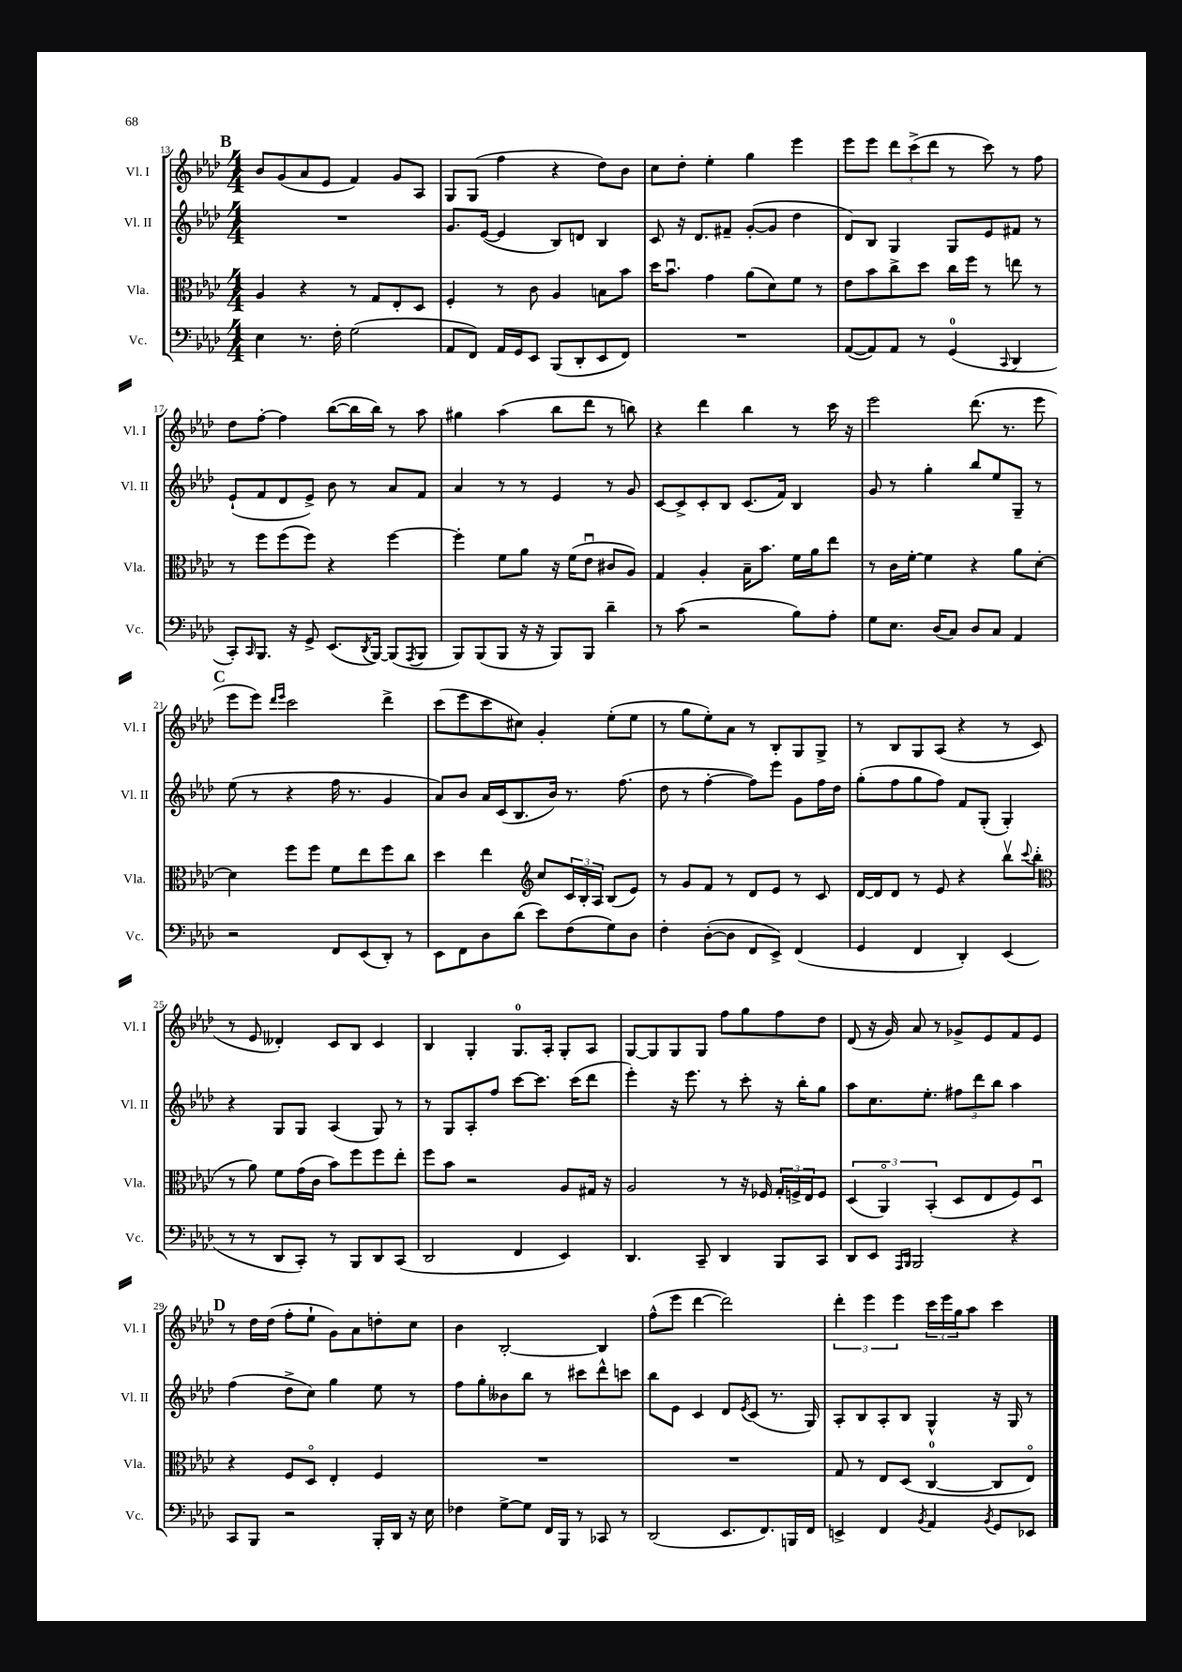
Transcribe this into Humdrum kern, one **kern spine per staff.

**kern	**kern	**kern	**kern
*part4	*part3	*part2	*part1
*staff4	*staff3	*staff2	*staff1
*I"Vc.	*I"Vla.	*I"Vl. II	*I"Vl. I
*I'Vc.	*I'Vla.	*I'Vl. II	*I'Vl. I
*clefF4	*clefC3	*clefG2	*clefG2
*k[b-e-a-d-]	*k[b-e-a-d-]	*k[b-e-a-d-]	*k[b-e-a-d-]
*M4/4	*M4/4	*M4/4	*M4/4
!!LO:REH:place=s1:t=B
=13	=13	=13	=13
4E-\	4A-/	1r	8b-/L
.	.	.	(8g/
8.r	4r	.	8a-/
.	.	.	8e-/J
16F'\	.	.	.
(2G\	8r	.	4f/)
.	8G/L	.	.
.	8E-'/	.	8g/L
.	8D-/J	.	8A-/J
=14	=14	=14	=14
8AA-/L	4F'/	8.g/L	8G/L
8FF/J)	.	.	(8G/J
.	.	([16e-/Jk	.
16AA-/LL	8r	4e-/]	4ff\
16GG/J	.	.	.
8EE-/J	8c\	.	.
(8BBB-/L	4A-/	8B-/L)	4r
8DD-'/	.	8dn/J	.
8EE-/	8Bn\L	4B-/	8dd-\L)
8FF/J)	8b-\J	.	8b-\J
=15	=15	=15	=15
1r	16dd-\KL	8c/	8cc\L
.	8.b-u\J	.	.
.	.	16r	8dd-'\J
.	.	8.d-/L	.
.	4g\	.	4ee-'\
.	.	8f#X~/J	.
.	(8a-\L	([8g'/L	4gg\
.	8d-\)	8g/J]	.
.	8f\J	4dd-\	4eee-\
.	8r	.	.
=16	=16	=16	=16
([8AA-/L	8e-\L	8d-/L)	8eee-\L
8AA-/])	8b-\	8B-/J	8eee-\J
8AA-/J	8cc^\	4G/	12ddd-\L
.	.	.	(12ccc^\
8r	8dd-\J	.	.
.	.	.	12ddd-\J
(4GG/	16cc\LL	8G/L	8r
.	16ff\JJ	.	.
.	8r	8e-/	8ccc\)
8qqCC/	.	.	.
4DD-/	8een\	8f#X/J	8r
.	8r	8r	8ff\
!!LO:LB:g=z
=17	=17	=17	=17
8CC'/L)	8r	(8e-`/L	8dd-\L
16qqCC/	.	.	.
8.BBB-/J	8ff\L	8f/	[8ff'\J
.	(8ff\	8d-/	4ff\]
16r	.	.	.
8GG^/	8ff\J)	8e-^/J)	.
(8.EE-/L	4r	8b-\	([8bb-\L
.	.	8r	16bb-\L]
8qDD-/	.	.	.
[16BBB-/Jk)	.	.	16bb-\JJ)
(8BBB-/L]	[4ff\	8a-/L	8r
8qAAA-/	.	.	.
8BBB-/J	.	8f/J	8aa-\
=18	=18	=18	=18
8BBB-/L)	4ff'\]	4a-/	4gg#X\
(8BBB-/	.	.	.
8BBB-/J	8f\L	8r	(4aa-\
16r	8a-\J	8r	.
16r	.	.	.
8BBB-/L)	16r	4e-/	8bb-\L
.	(16f\KL	.	.
8BBB-/J	8e-u\J	.	8ddd-\J
4d-~\	8c#X/L	8r	8r
.	8A-/J)	8g/	8bbn\)
=19	=19	=19	=19
8r	4G/	[8c/L	4r
(8c\	.	8c^/]	.
2r	4A-'/	8c'/	4ddd-\
.	.	8B-/J	.
.	16B-~\KL	(8.c/L	4bb-\
.	8.b-\J	.	.
.	.	16f/Jk)	.
8B-\L)	16f\LL	4B-/	8r
.	16a-\J	.	.
8A-'\J	8ee-\J	.	16ccc\
.	.	.	16r
=20	=20	=20	=20
8G\L	8r	8g/	2eee-\
8.E-\J	16c\LL	8r	.
.	[16f'\JJ	.	.
.	4f\]	4gg'\	.
(16D-/KL	.	.	.
8C/J)	.	.	.
8D-/L	4r	8bb-/L	(8.ddd-\
8C/J	.	8ee-/	.
.	.	.	8.r
4AA-/	8a-\L	8G~/J	.
.	[8d-'\J	8r	8eee-\
!!LO:LB:g=z
!!LO:REH:place=s1:t=C
=21	=21	=21	=21
2r	4d-\]	(8ee-\	8eee-\L
.	.	8r	8eee-\J)
.	.	.	16qqddd-/LL
.	.	.	16qqeee-/JJ
.	8ff\L	4r	2ccc\
.	8ff\J	.	.
8FF/L	8f\L	16ff\	.
.	.	8.r	.
(8EE-/	8ee-\	.	.
8DD-'/J)	8ff\	4g/	4ddd-^\
8r	8cc\J	.	.
=22	=22	=22	=22
8EE-\L	4dd-\	8a-/L)	(8ccc\L
8FF\	.	8b-/J	8eee-\
8D-\	4ee-\	16a-/LL	8ccc\
.	.	(16c/J	.
(8d-\J	.	8.B-/	8cc#X\J)
*	*clefG2	*	*
8e-\L)	8cc/L	.	4g'/
.	.	16b-/Jk)	.
(8F\	24c/L	8.r	.
.	24B-'/	.	.
.	24A-/JJ	.	.
8G\)	(8B-/L	.	(8ee-'\L
.	.	(8.ff\	.
8D-\J	8e-/J)	.	8ee-\J
=23	=23	=23	=23
4F'\	8r	8dd-\	8r
.	8g/L	8r	8gg\L
([8D-'\L	8f/J	[4ff'\	8ee-'\)
8D-\J]	8r	.	8a-\J
8FF/L	8d-/L	8ff\L])	8r
8EE-^/J)	8e-/J	8eee-\J	8B-'/L
(4FF/	8r	8g\L	8G/
.	8c/	16ff\L	8G^/J
.	.	16dd-\JJ	.
=24	=24	=24	=24
4GG/	[16d-/LL	(8gg'\L	8r
.	16d-/J]	.	.
.	8d-/J	8ff\	8B-/L
4FF/	8r	8gg\	8G/
.	8e-/	8ff\J)	(8A-/J
4DD-'/)	4r	8f/L	4r
.	.	(8G'/J	.
(4EE-/	8bb-v\L	4G'/)	8r
.	8qqccc/	.	.
.	(8bb-'\J	.	8c/
!!LO:LB:g=z
=25	=25	=25	=25
*	*clefC3	*	*
8r	8r	4r	8r
8r	8a-\)	.	8e-/
8DD-/L	8f\L	8G/L	4d--X'/)
8CC'/J)	(16g\L	8G/J	.
.	16c\JJ	.	.
8r	8b-\L)	(4A-/	8c/L
8BBB-/L	8ff\	.	8B-/J
8DD-/	8ff\	8G/)	4c/
(8CC/J	8ee-'\J	8r	.
=26	=26	=26	=26
2DD-/	8ff\L	8r	4B-/
.	8b-\J	8G/L	.
.	2r	8A-'/	4G'/
.	.	8ff/J	.
4FF/	.	[8ccc\L	8.G/L
.	.	8.ccc\J]	.
.	.	.	16A-'/Jk
4EE-/)	8A-/L	.	8G'/L
.	.	(16ccc\KL	.
.	16G#X/Jk	8ddd-\J	8A-/J
.	16r	.	.
=27	=27	=27	=27
4.DD-/	2A-/	4eee-'\)	[8G/L
.	.	.	8G/]
.	.	16r	8G/
.	.	8.eee-\	.
8CC~/	.	.	8G/J
4DD-/	8r	8r	8ff\L
.	16r	8ccc'\	8gg\
.	16F-X/	.	.
8BBB-/L	24G'/LL	16r	8ff\
.	24Fn^/	.	.
.	.	16bb-'\KL	.
.	24E-/J	.	.
8CC/J	8F/J	8gg\J	8dd-\J
=28	=28	=28	=28
8DD-/L	(6D-/	8aa-\L	(8d-/
8EE-/J	.	8.cc\	16r
.	6AA-/)	.	.
.	.	.	16g/)
16qqAAA-/LL	.	.	.
16qqBBB-/JJ	.	.	.
2BBB-/	.	.	8a-/
.	.	8.ee-'\J	.
.	(6BB-'/	.	.
.	.	.	8r
.	8D-/L	12ff#X\L	8g-X^/L
.	.	12ddd-\	.
.	8E-/	.	8e-/
.	.	12bb-\J	.
4r	8F/)	4aa-\	8f/
.	8D-u/J	.	8e-/J
!!LO:LB:g=z
!!LO:REH:place=s1:t=D
=29	=29	=29	=29
8CC/L	4r	(4ff\	8r
8BBB-/J	.	.	16dd-\LL
.	.	.	(16dd-\JJ
2r	8F/L	8dd-^\L	8ff'\L
.	8D-/J	8cc\J)	8ee-`\J
.	4E-'/	4gg\	8g\L)
.	.	.	8a-\
16BBB-'/LL	4F/	8ee-\	8ddn'\
16DD-/JJ	.	.	.
16r	.	8r	8cc\J
16E-\	.	.	.
=30	=30	=30	=30
4F-X\	1r	8ff\L	4b-\
.	.	8gg'\	.
[8G^\L	.	8b--X\	[2B-'/
8G\J]	.	8bb-\J	.
16FF/LL	.	8r	.
16BBB-/JJ	.	.	.
8r	.	8ccc#X\L	.
8CC-X/	.	8ddd-^^\	4B-/]
8r	.	8cccn\J	.
=31	=31	=31	=31
(2DD-/	1r	8bb-\L	(8ff^^\L
.	.	8e-\J	8eee-\J
.	.	4c/	[4ddd-\
8.EE-/L	.	8d-/L	2ddd-\])
.	.	8qe-/	.
.	.	(8c/J	.
8.FF/)	.	.	.
.	.	8.r	.
16BBBn/L	.	.	.
16FF/JJ	.	16G/)	.
=32	=32	=32	=32
4EEn^/	8G/	8A-'/L	6ddd-'\
.	8r	8B-/	.
.	.	.	6eee-\
4FF/	8E-/L	8A-'/	.
.	.	.	6eee-\
.	(8D-/J	8B-/J	.
8qBB-/	.	.	.
4AA-/	[4C/	4G^^/	24ccc\LL
.	.	.	24eee-\
.	.	.	24gg\J
.	.	.	8aa-\J
8qBB-/	.	.	.
8GG/L	8C/L]	16r	4ccc\
.	.	16G/	.
8EE-X/J	8E-/J)	8r	.
==	==	==	==
*-	*-	*-	*-
